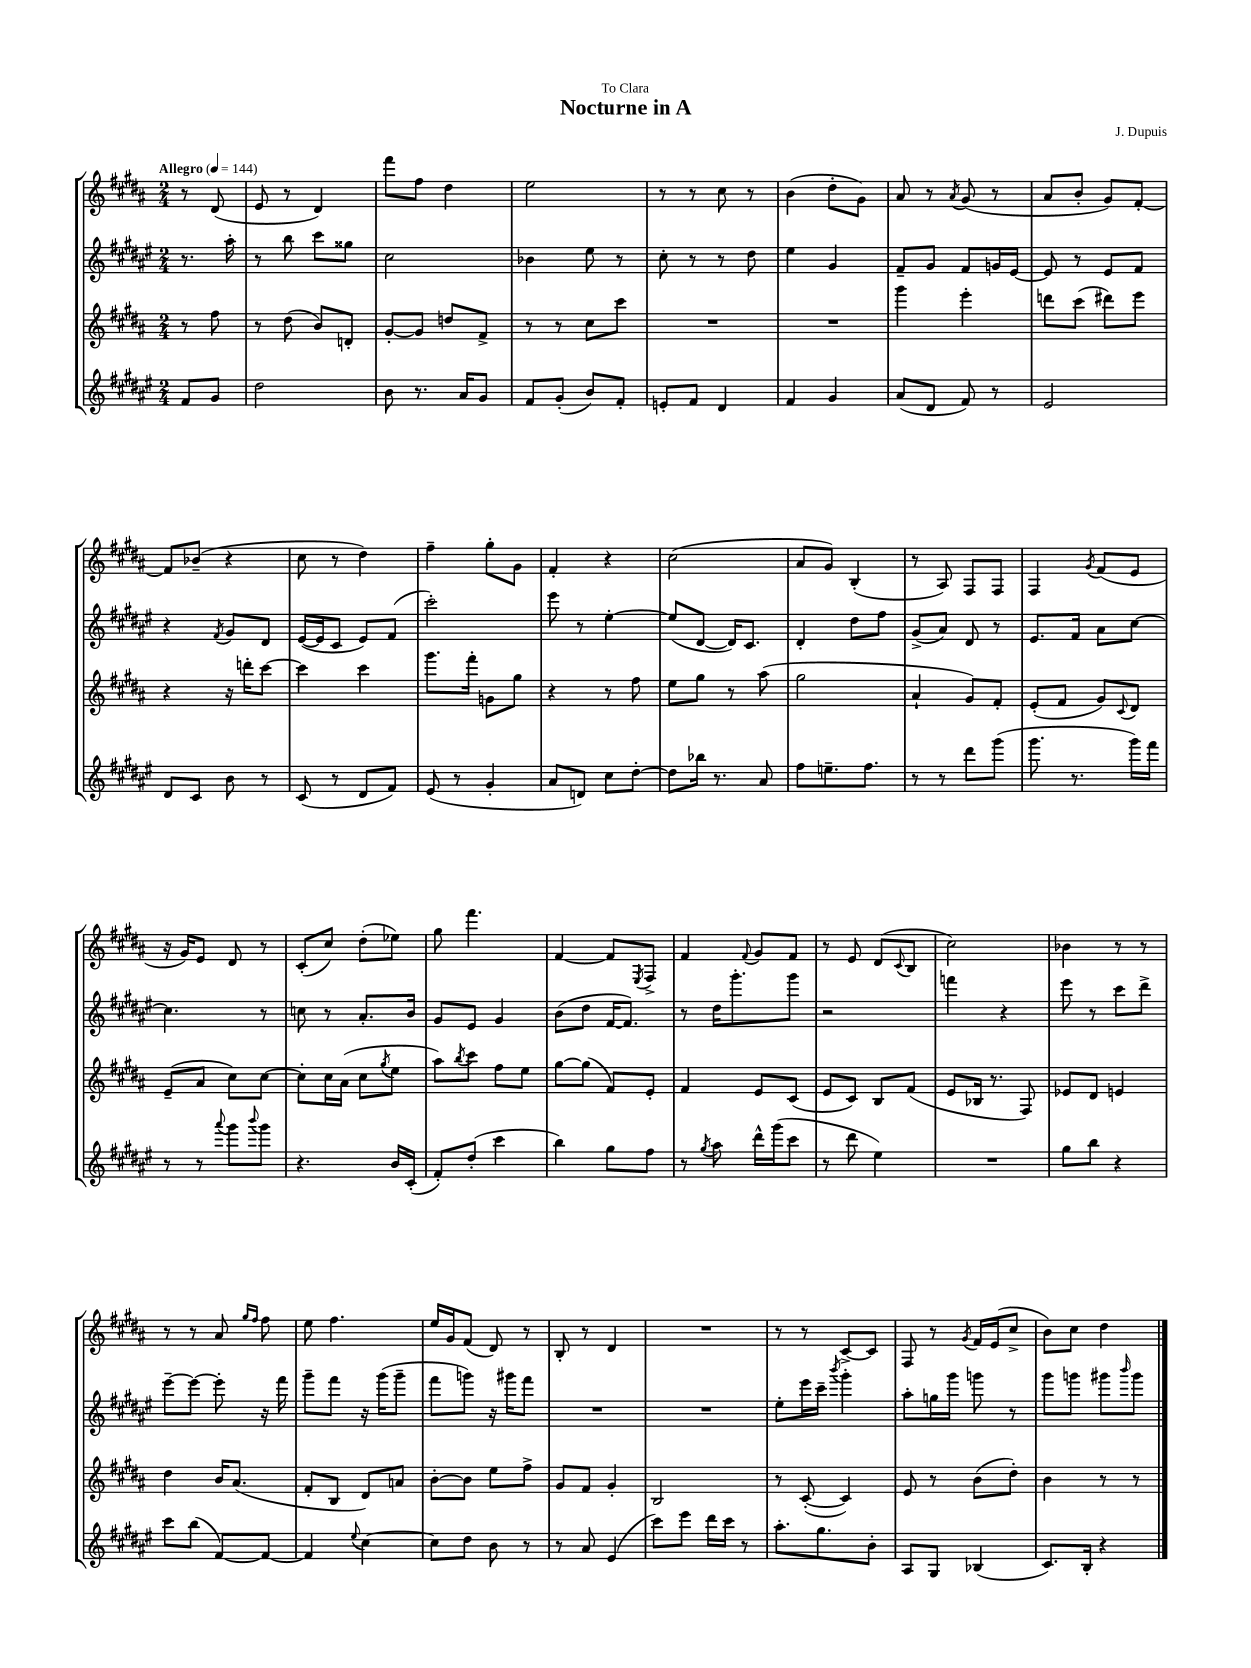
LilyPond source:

\header { title = "Nocturne in A" composer = "J. Dupuis" dedication = "To Clara" }
<<
\new StaffGroup <<
\new Staff = "s0" {
    \clef treble \key b \major \numericTimeSignature \time 2/4 \partial 4 \tempo "Allegro" 4 = 144
    r8 dis'8( |
    e'8 r8 dis'4) |
    fis'''8 fis''8 dis''4 |
    e''2 |
    r8 r8 cis''8 r8 |
    b'4( dis''8-. gis'8) |
    ais'8 r8 \acciaccatura { ais'8 } gis'8( r8 |
    ais'8 b'8-. gis'8) fis'8~-. |
    fis'8 bes'8--( r4 |
    cis''8 r8 dis''4) |
    fis''4-- gis''8-. gis'8 |
    fis'4-. r4 |
    cis''2( |
    ais'8 gis'8) b4-.( |
    r8 ais8) fis8 fis8 |
    fis4 \acciaccatura { gis'8 } fis'8( e'8 |
    r16 gis'16) e'8 dis'8 r8 |
    cis'8-.( cis''8) dis''8-.( ees''8) |
    gis''8 fis'''4. |
    fis'4~ fis'8 \acciaccatura { e8 } fis8-> |
    fis'4 \appoggiatura { fis'8 } gis'8 fis'8 |
    r8 e'8 dis'8( \appoggiatura { cis'8 } b8 |
    cis''2) |
    bes'4 r8 r8 |
    r8 r8 ais'8 \grace { gis''16 fis''16 } fis''8 |
    e''8 fis''4. |
    e''16 gis'16 fis'8( dis'8) r8 |
    b8-. r8 dis'4 |
    R2 |
    r8 r8 cis'8~-> cis'8 |
    fis8 r8 \acciaccatura { gis'8 } fis'16 e'16( cis''8-> |
    b'8) cis''8 dis''4 \bar "|." |
}
\new Staff = "s1" {
    \clef treble \key fis \major \numericTimeSignature \time 2/4 \partial 4
    r8. ais''16-. |
    r8 b''8 cis'''8 gisis''8 |
    cis''2 |
    bes'4 eis''8 r8 |
    cis''8-. r8 r8 dis''8 |
    eis''4 gis'4 |
    fis'8-- gis'8 fis'8 g'16 eis'16~ |
    eis'8 r8 eis'8 fis'8 |
    r4 \acciaccatura { fis'8 } gis'8 dis'8 |
    eis'16~( eis'16 cis'8 eis'8) fis'8( |
    cis'''2-.) |
    eis'''8 r8 eis''4~-. |
    eis''8( dis'8~ dis'16) cis'8. |
    dis'4-. dis''8 fis''8 |
    gis'8->( ais'8) dis'8 r8 |
    eis'8. fis'16 ais'8 cis''8~ |
    cis''4. r8 |
    c''8 r8 ais'8.-. b'16 |
    gis'8 eis'8 gis'4 |
    b'8( dis''8 fis'16~ fis'8.) |
    r8 dis''16 gis'''8.-. gis'''8 |
    r2 |
    f'''4 r4 |
    eis'''8 r8 cis'''8 dis'''8-> |
    eis'''8~-- eis'''8~ eis'''8-. r16 fis'''16 |
    gis'''8-- fis'''8 r16 gis'''16( gis'''8-- |
    fis'''8 g'''8) r16 gis'''16 fis'''8 |
    R2 |
    R2 |
    eis''8-. eis'''16 cis'''16-- \acciaccatura { b'''8 } gis'''4-. |
    ais''8-. g''16 gis'''16 g'''8 r8 |
    gis'''8 g'''8 gis'''8 \grace { b'''16 } gis'''8 \bar "|." |
}
\new Staff = "s2" {
    \clef treble \key b \major \numericTimeSignature \time 2/4 \partial 4
    r8 fis''8 |
    r8 dis''8( b'8) d'8-. |
    gis'8~-. gis'8 d''8 fis'8-> |
    r8 r8 cis''8 cis'''8 |
    R2 |
    R2 |
    gis'''4 e'''4-. |
    d'''8 cis'''8( dis'''8) e'''8 |
    r4 r16 d'''16-. cis'''8~ |
    cis'''4 cis'''4 |
    gis'''8. fis'''16-. g'8 gis''8 |
    r4 r8 fis''8 |
    e''8 gis''8 r8 ais''8( |
    gis''2 |
    ais'4-! gis'8) fis'8-. |
    e'8-.( fis'8 gis'8) \appoggiatura { cis'8 } dis'8 |
    e'8--( ais'8 cis''8) cis''8~ |
    cis''8-. cis''16 ais'16( cis''8 \acciaccatura { gis''8 } e''8 |
    ais''8) \acciaccatura { b''8 } cis'''8 fis''8 e''8 |
    gis''8~ gis''8( fis'8) e'8-. |
    fis'4 e'8 cis'8( |
    e'8 cis'8) b8 fis'8( |
    e'8 bes16 r8. fis8) |
    ees'8 dis'8 e'4 |
    dis''4 b'16 ais'8.( |
    fis'8-. b8 dis'8) a'8 |
    b'8~-. b'8 e''8 fis''8-> |
    gis'8 fis'8 gis'4-. |
    b2 |
    r8 cis'8~-.( cis'4) |
    e'8 r8 b'8( dis''8-.) |
    b'4 r8 r8 \bar "|." |
}
\new Staff = "s3" {
    \clef treble \key fis \major \numericTimeSignature \time 2/4 \partial 4
    fis'8 gis'8 |
    dis''2 |
    b'8 r8. ais'16 gis'8 |
    fis'8 gis'8-.( b'8) fis'8-. |
    e'8-. fis'8 dis'4 |
    fis'4 gis'4 |
    ais'8( dis'8 fis'8) r8 |
    eis'2 |
    dis'8 cis'8 b'8 r8 |
    cis'8( r8 dis'8 fis'8) |
    eis'8( r8 gis'4-. |
    ais'8 d'8) cis''8 dis''8~-. |
    dis''8 bes''16 r8. ais'8 |
    fis''8 e''8.-- fis''8. |
    r8 r8 dis'''8 gis'''8( |
    gis'''8. r8. gis'''16) fis'''16 |
    r8 r8 \appoggiatura { ais'''8 } gis'''8 \appoggiatura { b'''8 } gis'''8 |
    r4. b'16 cis'16-.( |
    fis'8-.) dis''8-.( cis'''4 |
    b''4) gis''8 fis''8 |
    r8 \acciaccatura { gis''8 } ais''8 dis'''16-^ gis'''16( cis'''8 |
    r8 dis'''8 eis''4) |
    R2 |
    gis''8 b''8 r4 |
    cis'''8 b''8( fis'8~) fis'8~ |
    fis'4 \appoggiatura { eis''8 } cis''4~ |
    cis''8 dis''8 b'8 r8 |
    r8 ais'8 eis'4( |
    cis'''8) eis'''8 dis'''16 cis'''16 r8 |
    ais''8.-. gis''8. b'8-. |
    ais8 gis8 bes4( |
    cis'8.) b16-. r4 \bar "|." |
}
>>
>>
\layout { \context { \Score \remove "Bar_number_engraver" } }
